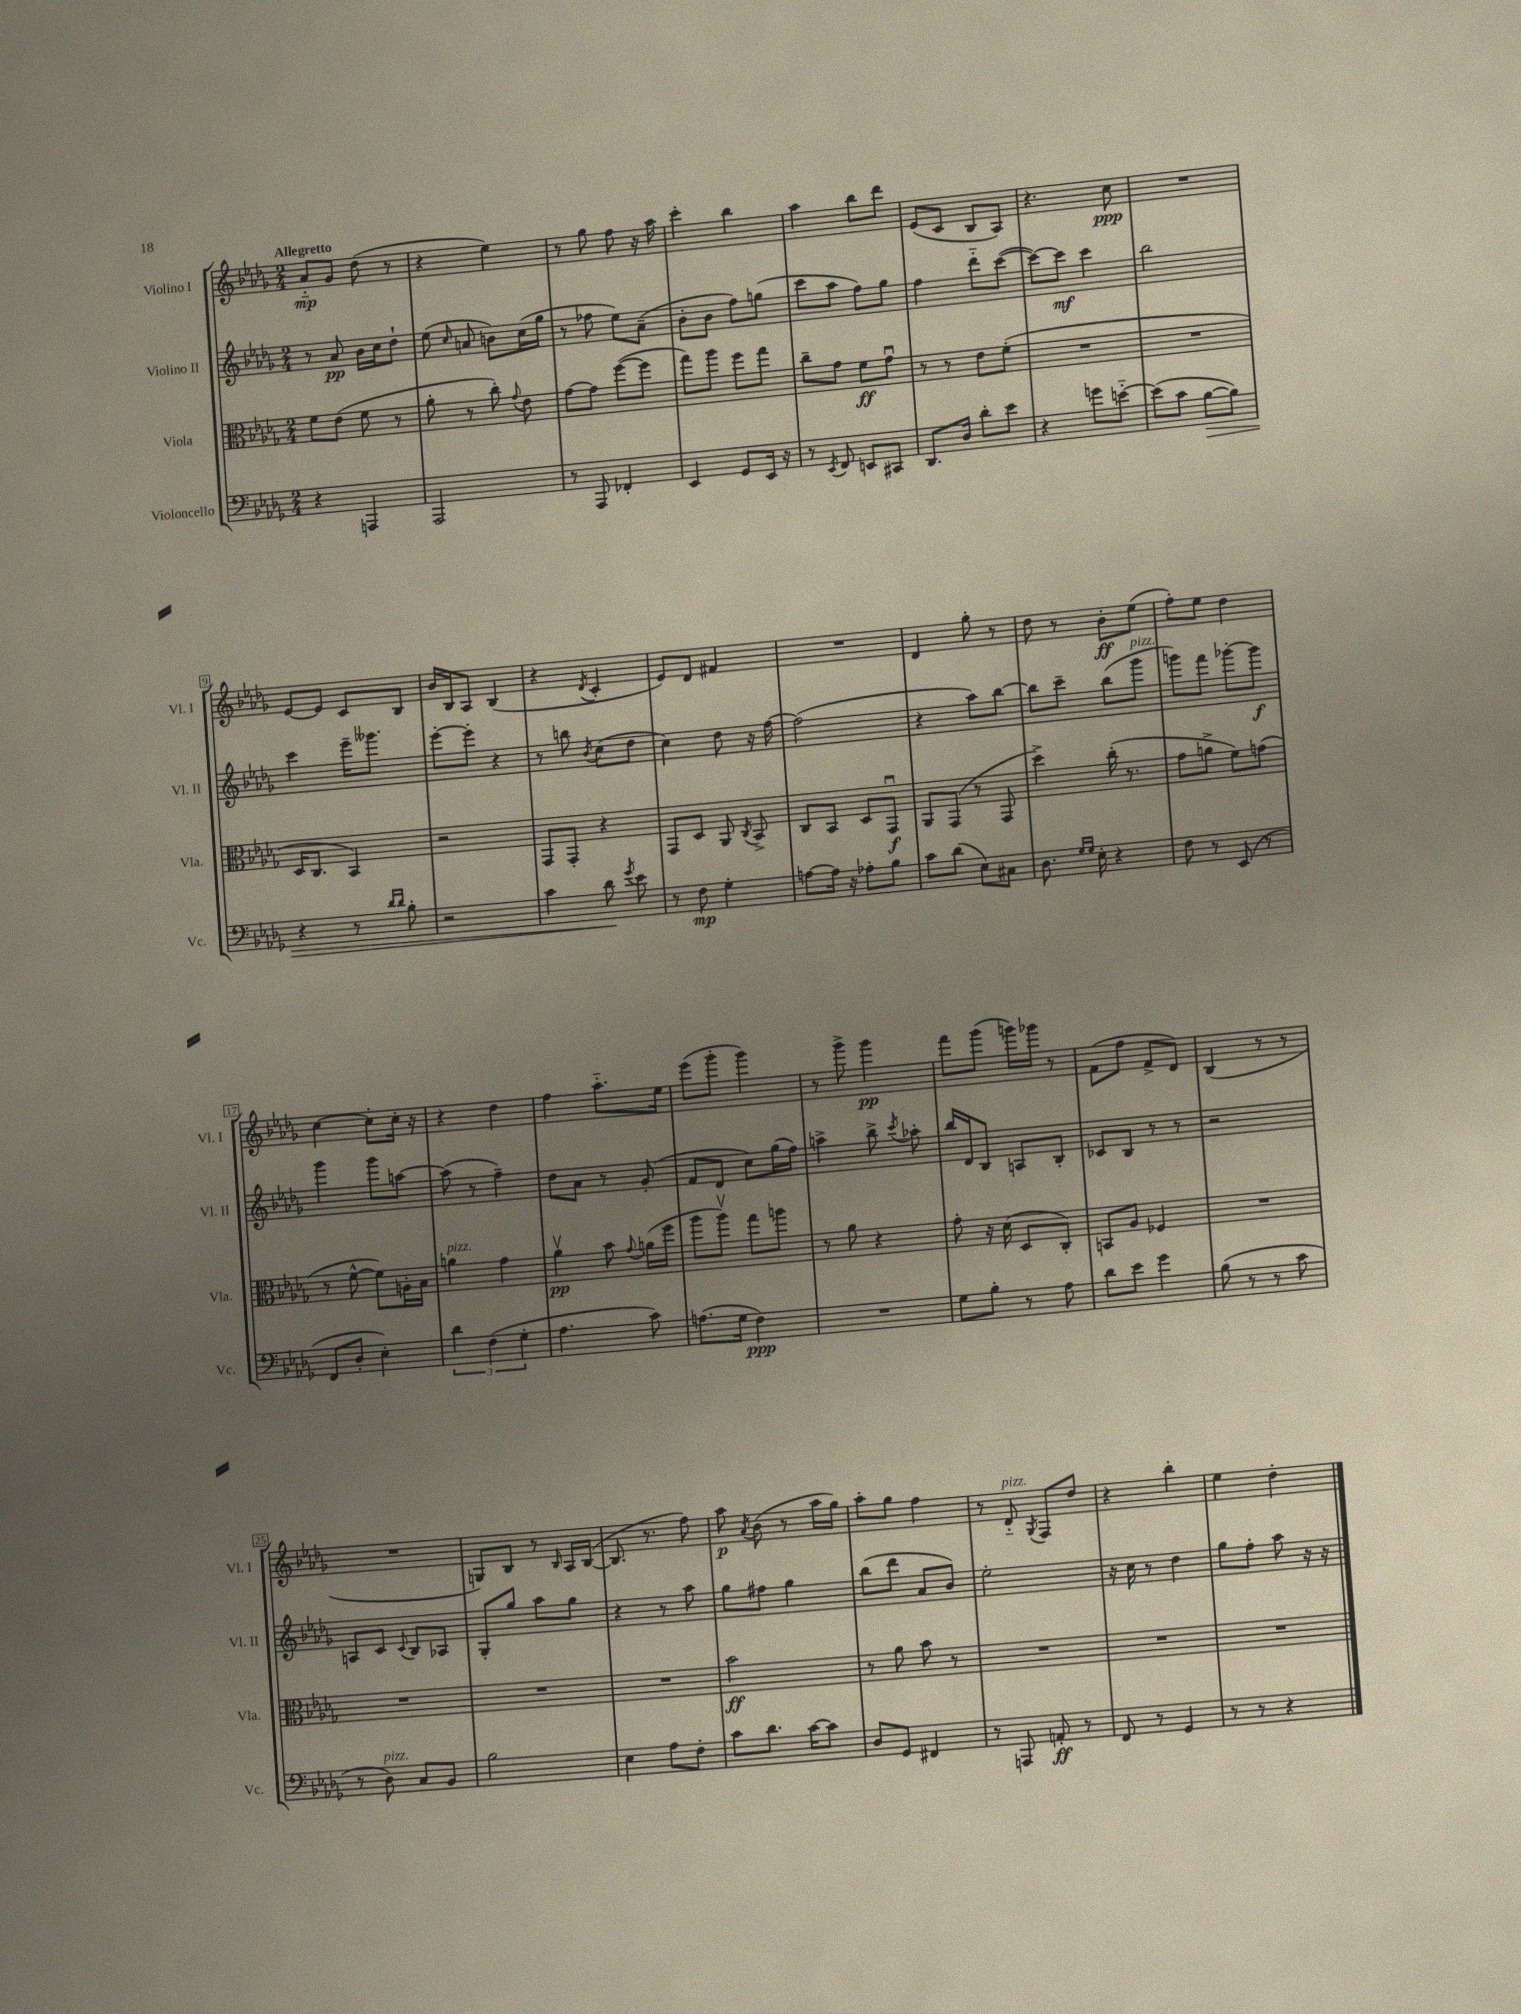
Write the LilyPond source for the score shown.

<<
\new StaffGroup <<
\new Staff = "s0" \with { instrumentName = "Violino I" shortInstrumentName = "Vl. I" } {
    \clef treble \key des \major \numericTimeSignature \time 2/4 \tempo "Allegretto"
    \autoBeamOff aes'8[-_\mp ges'8] des''8( r8 |
    r4 ees''4) |
    r8 ges''8 f''8 r16 aes''16 |
    c'''4-. bes''4 |
    aes''4 bes''8[ des'''8] |
    ees'8[( c'8] bes8[ aes8]) |
    r4. c''8\ppp |
    R2 |
    ees'8[~ ees'8] c'8[ bes8] |
    bes'16[ bes16 aes8] bes4( |
    r4 \acciaccatura { des'8 } c'4-. |
    ees'8[) des'8] fis'4 |
    R2 |
    des'4 ges''8-. r8 |
    des''8 r8 bes'8[-.\ff ees''8]( |
    f''8[-.) ees''8] des''4 |
    c''4~ c''8[-. c''16]-. r16 |
    r4 des''4 |
    f''4 aes''8.[-_ ees''16] |
    ees'''8[( ges'''8]-. ges'''4) |
    r8 ges'''8-> ges'''4\pp |
    f'''8[ ges'''8]( g'''16[) ges'''16] r8 |
    f'8[( f''8] f'8[-> des'8]) |
    bes4( r8 r8 |
    R2 |
    g8[) bes8] r8 \grace { bes16 } aes16[ bes16]~( |
    bes8. r8. f''8) |
    aes''8\p \acciaccatura { aes'8 } bes'8( r8 aes''16[ ges''16]) |
    aes''8[-. ges''8] f''4 |
    r8 des'8-_^\markup { \italic "pizz." } \acciaccatura { ges8 } f8[ des''8] |
    r4 bes''4-. |
    ees''4 des''4-. \bar "|." |
}
\new Staff = "s1" \with { instrumentName = "Violino II" shortInstrumentName = "Vl. II" } {
    \clef treble \key des \major \numericTimeSignature \time 2/4
    \autoBeamOff r8 aes'8\pp bes'16[ c''16 des''8]-! |
    ees''8( \grace { c''16 } a'8 b'8[) c''16( ges''16] |
    r8 fes''8 ees''8[) aes'8]--( |
    bes'8[-. bes'8] f''8[) g''8]( |
    c'''8[ aes''8] f''8[) ges''8] |
    f''4 des'''8[-_ c'''8]~( |
    c'''8[~) c'''8]\mf c'''4 |
    bes''2 |
    c'''4 ees'''16[-- geses'''8.] |
    ees'''8[~-. ees'''8]-. r4 |
    r8 b''8 \acciaccatura { bes'8 } c''8[( des''8] |
    c''4) des''8 r16 f''16~ |
    f''2( |
    r4 aes''8[) bes''8]~ |
    bes''8[ c'''8]-- bes''8[( ges'''8]^\markup { \italic "pizz." } |
    g'''8[) f'''8] ges'''8[~-. ges'''8]\f |
    ges'''4 ges'''8[ a''8]~ |
    a''8( r8 f''4--) |
    des''8[ aes'8] r8 ges'8-.( |
    f'8[ des'8] c''8[) ges''16( f''16]) |
    a''4-> bes''8-> \acciaccatura { c'''8 } aes''8-. |
    bes''16[ des'16 bes8] a8[ bes8]-. |
    ces'8[ bes8] r8 r8 |
    r2 |
    a8[ c'8] \appoggiatura { c'8 } bes8[ aes8] |
    ges8[-. ges''8] aes''8[ ges''8] |
    r4 r8 aes''8 |
    ges''8[ fis''8] ges''4 |
    bes''8[( des'''8] aes'8[ bes'8]) |
    ees''2-. |
    r16 c''16 r8 des''4 |
    ges''8[ f''8]-. aes''8 r16 r16 \bar "|." |
}
\new Staff = "s2" \with { instrumentName = "Viola" shortInstrumentName = "Vla." } {
    \clef alto \key des \major \numericTimeSignature \time 2/4
    \autoBeamOff f'8[ ees'8]( f'8 r8 |
    aes'8-. r8 c''8-.) \appoggiatura { ges'8 } ees'8 |
    ges'8[~ ges'8] f''8[~( f''8] |
    ges''8[) aes''8] f''8[ ges''8] |
    c''8[-- ges'8] f'8[\ff ges'8]\downbow |
    r8 r8 ees'8[ f'8]-.( |
    R2 |
    R2 |
    des16[ c8.] bes,4) |
    r2 |
    ges,8[ ges,8]-. r4 |
    ges,8[ des8] aes,8 \acciaccatura { c8 } bes,8-> |
    c8[ bes,8] des8[ ges,8]\downbow\f |
    aes,8[ ges,8]( r8 ges,8 |
    des''4->) c''16-.( r8. |
    ges'8[ a'8]-> f'8[) g'8]( |
    r8 f'8~-^ f'8[) a16-. bes16] |
    a'4^\markup { \italic "pizz." } ges'4 |
    aes'4\upbow\pp bes'8 \appoggiatura { ges'8 } a'16[( f''16] |
    aes''8[ aes''8]\upbow) ges''8[ a''8] |
    r8 aes'8 r4 |
    ges'8-. r16 des'16( des8[ c8]-.) |
    b,8[ aes8] fes4 |
    R2 |
    R2 |
    R2 |
    R2 |
    bes'2\ff |
    r8 aes'8 bes'8 r8 |
    R2 |
    R2 |
    R2 \bar "|." |
}
\new Staff = "s3" \with { instrumentName = "Violoncello" shortInstrumentName = "Vc." } {
    \clef bass \key des \major \numericTimeSignature \time 2/4
    \autoBeamOff r4 a,,4 |
    aes,,2 |
    r8 aes,,8 fes,4-. |
    ees,4 ges,8[ ees,16] r16 |
    r8 \acciaccatura { ees,8 } f,8 e,8[ cis,8] |
    des,8.[ des16] des'8[-. ees'8] |
    r4 g'8[ e'8]~-_ |
    e'8[( c'8] bes8[~\> bes8]) |
    r4 r8 \grace { des'16[ des'16] } bes8-. |
    r2 |
    c'4 des'8\! \acciaccatura { ges'8 } ees'8 |
    r8 f8\mp ges4-. |
    a8[~ a16] r16 aes8[-. bes8] |
    c'8[ des'8]( ees8[) cis8] |
    des8. \grace { ges16[ ges16] } ees16-. r4 |
    f8 r8 ees,8( r8 |
    f,8[ des8]-. ees4-.) |
    \tuplet 3/2 { des'4 f4( ges4-. } |
    aes4. c'8) |
    a8.[( ges16] f4\ppp) |
    R2 |
    ges8[ bes8]-. r8 aes8 |
    des'8[ ees'8] ges'4 |
    bes8( r8 r8 c'8 |
    r8 des8^\markup { \italic "pizz." }) c8[ bes,8] |
    bes2 |
    ees4 aes8[ f8]-. |
    c'8[ des'8.] c'16[~ c'8] |
    des8[ ges,8] fis,4 |
    r8 a,,8 a,8-.\ff r8 |
    f,8 r8 ges,4 |
    r8 r8 r4 \bar "|." |
}
>>
>>
\layout { \context { \Score \override BarNumber.stencil = #(make-stencil-boxer 0.1 0.3 ly:text-interface::print) } }
